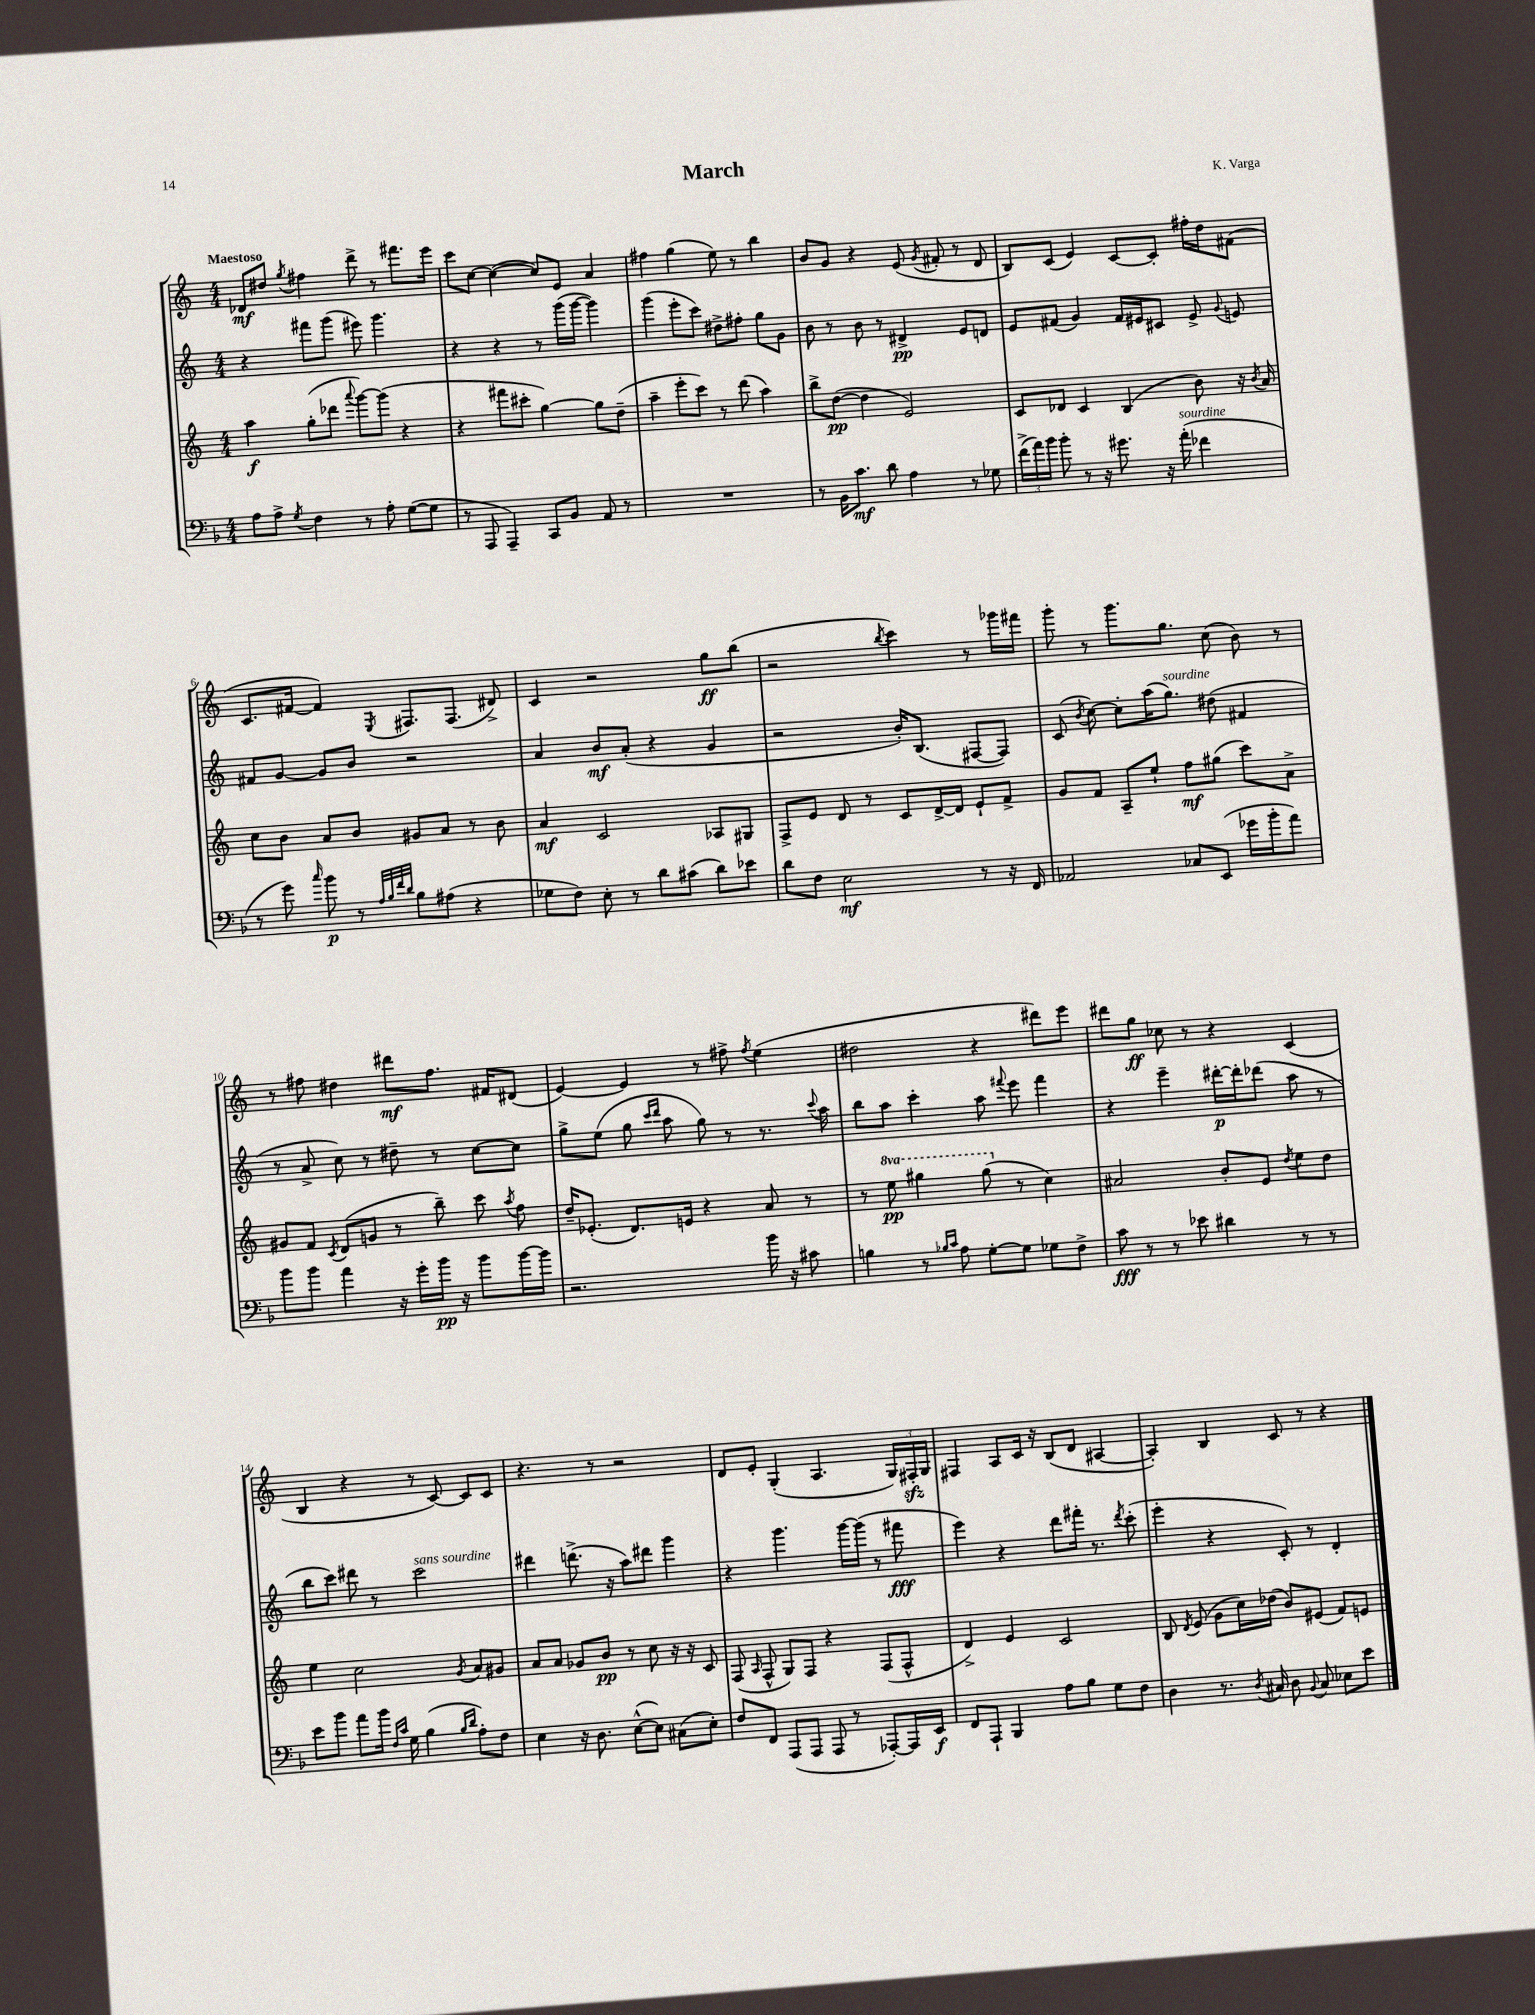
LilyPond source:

\header { title = "March" composer = "K. Varga" }
<<
\new StaffGroup <<
\new Staff = "s0" {
    \clef treble \key c \major \numericTimeSignature \time 4/4 \tempo "Maestoso"
    \autoBeamOff des'8[\mf dis''8] \acciaccatura { g''8 } fis''4 d'''8-> r8 fis'''8.[ e'''16] |
    c'''8[ c''8]~ c''4~( c''8[) e'8] a'4 |
    fis''4 g''4( e''8) r8 b''4 |
    b'8[ g'8] r4 e'8( \acciaccatura { g'8 } fis'8-. r8 d'8 |
    b8[) c'8]( e'4) c'8[~ c'8]-. fis''16[-. d''16 fis'8]( |
    c'8.[ fis'16]~ fis'4) \acciaccatura { e8 } fis8.[ fis8.]( dis'8->) |
    c'4 r2 g''8[\ff b''8]( |
    r2 \acciaccatura { b''8 } c'''4) r8 ges'''16[ fis'''16] |
    g'''8-. r8 g'''8.[ g''8.] c''8( b'8) r8 |
    r8 fis''8 dis''4 dis'''8[\mf fis''8.] fis'16[ dis'8]( |
    e'4~) e'4 r8 fis''8-> \acciaccatura { fis''8 } e''4( |
    dis''2 r4 dis'''8[) e'''8] |
    dis'''8[ g''8]\ff ces''8 r8 r4 c'4( |
    b4 r4 r8 c'8~) c'8[ c'8] |
    r4. r8 r2 |
    d'8[ e'8]-. g4-.( a4. \tuplet 3/2 { g16[) fis16-.\sfz g16] } |
    fis4 a8[ c'16] r16 b8[( d'8] ais4~ |
    ais4-.) b4 c'8 r8 r4 \bar "|." |
}
\new Staff = "s1" {
    \clef treble \key c \major \numericTimeSignature \time 4/4
    \autoBeamOff r4 fis'''8[ g'''8]( eis'''8) g'''4. |
    r4 r4 r8 g'''16[( g'''16]~ g'''4) |
    g'''4( e'''8[-. c'''8]) dis''8[-> fis''8]-. g''8[ g'8] |
    b'8 r8 b'8 r8 dis'4->\pp e'8[ d'8] |
    e'8[ fis'8]( g'4) fis'16[ eis'16 cis'8] eis'8-> \appoggiatura { g'8 } e'8 |
    fis'8[ g'8]~ g'8[ b'8] r2 |
    a'4 b'8[\mf a'8]-.( r4 g'4 |
    r2 b'16[-.) b8.]( fis8[~ fis8]) |
    c'8( \acciaccatura { b'8 } c''8~) c''8[-. a''16( g''8.]^\markup { \italic "sourdine" }) dis''8( fis'4 |
    r8 a'8-> c''8) r8 dis''8-- r8 c''8[~ c''8] |
    g''8[-> e''8]( g''8 \grace { c'''16[ d'''16] } a''8 g''8) r8 r8. \appoggiatura { c'''8 } a''16 |
    b''8[ a''8] c'''4-. a''8 \appoggiatura { fis'''8 } e'''8 fis'''4 |
    r4 e'''4-- dis'''16[~-.\p dis'''16-. des'''8]( a''8 r8 |
    b''8[ c'''8]) dis'''8 r8 c'''2^\markup { \italic "sans sourdine" } |
    dis'''4 d'''8.->( r16 a''8[) dis'''8] g'''4 |
    r4 g'''4. g'''16[~ g'''16]( r8 fis'''8\fff |
    e'''4) r4 d'''8[ fis'''16]-. r8. \acciaccatura { d'''8 } c'''8-.( |
    e'''4-. r4 c'8-.) r8 d'4-. \bar "|." |
}
\new Staff = "s2" {
    \clef treble \key c \major \numericTimeSignature \time 4/4 \set Staff.ottavationMarkups = #ottavation-simple-ordinals
    \autoBeamOff a''4\f g''8[-.( des'''8] \appoggiatura { a'''8 } g'''8[~) g'''8]( r4 |
    r4 fis'''8[ cis'''8]-. g''4~) g''8[ d''8]--( |
    a''4-- e'''8[-. c'''8]) r8 d'''8( a''4) |
    b''8[-> d''8]~\pp( d''4 e'2) |
    c'8[ des'8] c'4 b4( b'8) r16 \acciaccatura { b'8 } a'16 |
    c''8[ b'8] a'8[ b'8] gis'8[ a'8] r8 b'8 |
    a'4\mf c'2 aes8[ gis8] |
    f8[-> e'8] d'8 r8 c'8[ d'16~-> d'16] e'8[-! f'8]-> |
    g'8[ f'8] a8[-- e''8]-! f''8[\mf gis''8]( c'''8[) a'8]-> |
    gis'8[ f'8] \acciaccatura { c'8 } d'8[( g'8] r8 b''8--) c'''8 \acciaccatura { a''8 } f''8 |
    d''16[-- ees'8.]-.( d'8.[) e'16] r4 a'8 r8 |
    r8 \ottava #1 e'''8\pp gis'''4 gis'''8( \ottava #0 r8 c''4) |
    ais'2 b'8[-. e'8] \acciaccatura { d''8 } e''8[ d''8] |
    e''4 c''2 \acciaccatura { g'8 } a'8[ gis'8] |
    a'8[ a'8] ges'8[ b'8]\pp r8 c''8 r16 r16 c'8 |
    f8( \grace { a16 } f8-^ g8[) f8] r4 f8[( f8]-^ |
    d'4->) e'4 c'2 |
    b8 \acciaccatura { d'8 } e'8( g'8[ c''16) des''16]( b'8[) eis'8]( f'8[) e'8] \bar "|." |
}
\new Staff = "s3" {
    \clef bass \key f \major \numericTimeSignature \time 4/4
    \autoBeamOff a8[ a8]-> \acciaccatura { g8 } f4 r8 a8-. g8[~( g8] |
    r8 a,,8 a,,4--) c,8[ bes,8] a,8 r8 |
    R1 |
    r8 bes,16[ c'8.]\mf d'8 a4 r8 ges8 |
    \tuplet 3/2 { f'16[->( a'16) bes'16] } bes'8-. r8 r16 gis'8. r16 a'16-.^\markup { \italic "sourdine" }( fes'4 |
    r8 g'8) \grace { c''16 } bes'8\p r8 \grace { a32[ bes32 f'32 d'32] } bes8[ ais8]( r4 |
    ges8[ f8]) e8-. r8 d'8[ cis'8]( d'8[) ees'8] |
    d'8[ f8] e2\mf r8 r16 f,16 |
    aes,2 ces8[ e,8]( ges'16[ bes'16-. a'8]) |
    bes'8[ bes'8] a'4 r16 g'16[-. bes'16]\pp r16 bes'8[ bes'16~ bes'16] |
    r2. bes'16 r16 cis'8 |
    b4 r8 \grace { bes16[ c'16] } a8 g8[~-. g8] ges8[ f8]-> |
    c'8\fff r8 r8 ees'8 dis'4 r8 r8 |
    e'8[ bes'8] a'8[ bes'16] \grace { f16[ c'16] } g16 bes4( \grace { bes16[ d'16] } a8[-.) f8] |
    e4 r16 d8. e8[~-^( e8]) cis8[( e8]-.) |
    f8[ f,8] a,,8[( a,,8] a,,8 r8 aes,,8[~-.) aes,,16 e,16]\f |
    f,8[ a,,8]-! bes,,4 a8[ bes8] g8[ f8] |
    d4 r8. \acciaccatura { d8 } cis16 d8 \appoggiatura { bes,8 } cis8 ees8[ e'8] \bar "|." |
}
>>
>>
